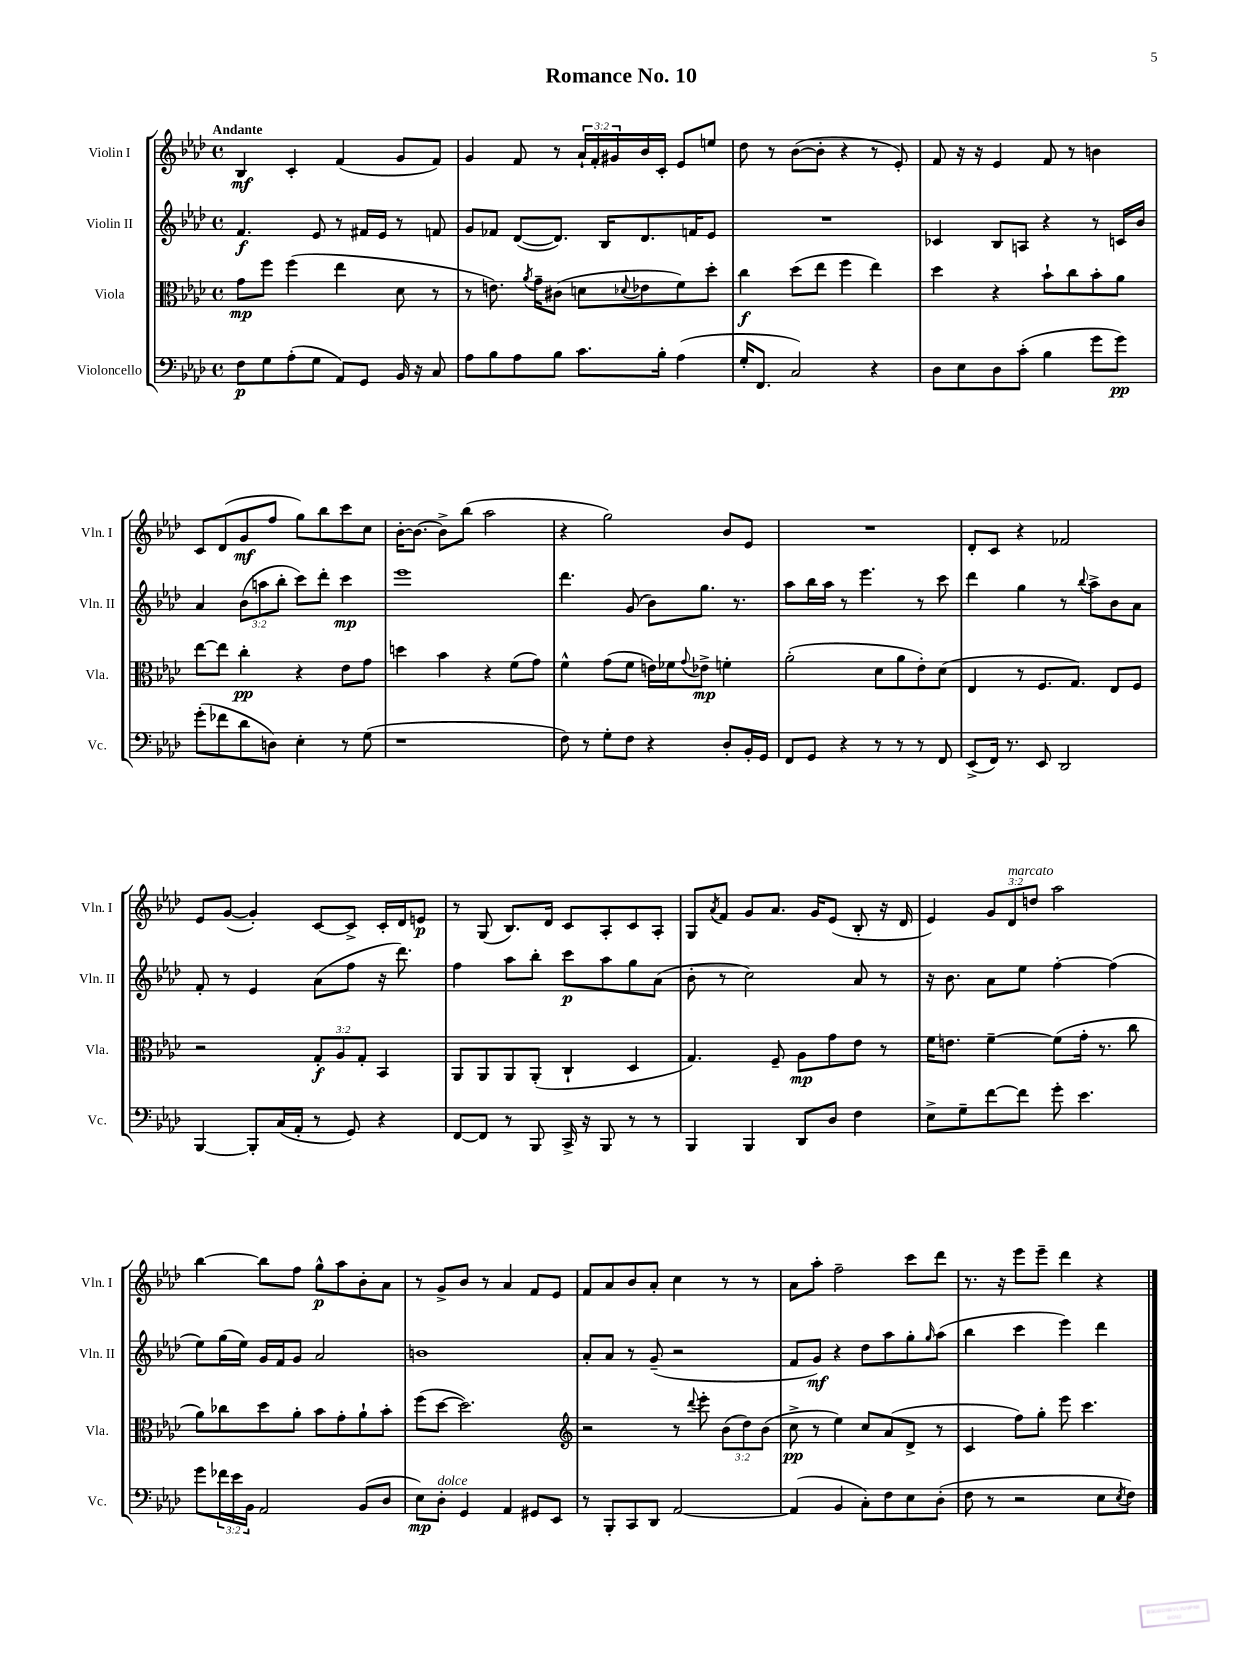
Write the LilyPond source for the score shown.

\header { title = "Romance No. 10" }
<<
\new StaffGroup <<
\new Staff = "s0" \with { instrumentName = "Violin I" shortInstrumentName = "Vln. I" } {
    \clef treble \key aes \major \defaultTimeSignature \time 4/4 \override Staff.TupletNumber.text = #tuplet-number::calc-fraction-text \tempo "Andante"
    bes4\mf c'4-. f'4( g'8 f'8) |
    g'4 f'8 r8 \tuplet 3/2 { aes'16-! f'16-. gis'16 } bes'16 c'16-. ees'8 e''8 |
    des''8 r8 bes'8~( bes'8-. r4 r8 ees'8-.) |
    f'8 r16 r16 ees'4 f'8 r8 b'4 |
    c'8 des'8( g'8\mf f''8 g''8) bes''8 c'''8 c''8 |
    bes'16~-. bes'8.~ bes'8-> bes''8( aes''2 |
    r4 g''2) bes'8 ees'8 |
    R1 |
    des'8-. c'8 r4 fes'2 |
    ees'8 g'8~( g'4-.) c'8~ c'8-> c'16-. des'16 e'8\p |
    r8 g8( bes8.) des'16 c'8 aes8-. c'8 aes8-. |
    g8 \acciaccatura { aes'8 } f'8 g'8 aes'8. g'16 ees'8( bes8-. r16 des'16 |
    ees'4) \tuplet 3/2 { g'8 des'8^\markup { \italic "marcato" } d''8 } aes''2 |
    bes''4~ bes''8 f''8 g''8-^\p aes''8 bes'8-. aes'8 |
    r8 g'8-> bes'8 r8 aes'4 f'8 ees'8 |
    f'8 aes'8 bes'8 aes'8-. c''4 r8 r8 |
    aes'8 aes''8-. f''2-- c'''8 des'''8 |
    r8. r16 ees'''8 ees'''8-- des'''4 r4 \bar "|." |
}
\new Staff = "s1" \with { instrumentName = "Violin II" shortInstrumentName = "Vln. II" } {
    \clef treble \key aes \major \defaultTimeSignature \time 4/4 \override Staff.TupletNumber.text = #tuplet-number::calc-fraction-text
    f'4.\f ees'8 r8 fis'16 ees'16 r8 f'8 |
    g'8 fes'8 des'8~( des'8.) bes16 des'8. f'16 ees'8 |
    R1 |
    ces'4 bes8 a8 r4 r8 c'16 bes'16 |
    aes'4 \tuplet 3/2 { bes'8( a''8 bes''8-. } c'''8) des'''8-. c'''4\mp |
    ees'''1 |
    des'''4. g'8( bes'8) g''8. r8. |
    aes''8 bes''16 aes''16 r8 ees'''4. r8 c'''8 |
    des'''4 g''4 r8 \appoggiatura { bes''8 } aes''8-> bes'8 aes'8 |
    f'8-. r8 ees'4 aes'8( f''8 r16 des'''8.) |
    f''4 aes''8 bes''8-. c'''8\p aes''8 g''8 aes'8( |
    bes'8-. r8 c''2) aes'8 r8 |
    r16 bes'8. aes'8 ees''8 f''4~-. f''4( |
    ees''8) g''16( ees''16) g'16 f'16 g'8 aes'2 |
    b'1 |
    aes'8-. aes'8 r8 g'8--( r2 |
    f'8 g'8\mf) r4 des''8 aes''8 g''8-. \grace { g''16 } aes''8( |
    bes''4 c'''4 ees'''4) des'''4 \bar "|." |
}
\new Staff = "s2" \with { instrumentName = "Viola" shortInstrumentName = "Vla." } {
    \clef alto \key aes \major \defaultTimeSignature \time 4/4 \override Staff.TupletNumber.text = #tuplet-number::calc-fraction-text
    g'8\mp f''8 f''4( ees''4 des'8 r8 |
    r8 e'8.) \acciaccatura { aes'8 } g'16-- cis'8( d'8 \appoggiatura { des'8 } ees'8 f'8) des''8-. |
    c''4\f des''8( ees''8 f''4 ees''4) |
    des''4 r4 bes'8-! c''8 bes'8-. aes'8 |
    ees''8~ ees''8 c''4-.\pp r4 ees'8 g'8 |
    d''4 bes'4 r4 f'8( g'8) |
    f'4-^ g'8( f'8 e'16) fes'16 \appoggiatura { g'8 } ees'8->\mp f'4-. |
    aes'2-.( des'8 aes'8 ees'8-.) des'8( |
    ees4 r8 f8. g8.) ees8 f8 |
    r2 \tuplet 3/2 { g8-.\f aes8 g8-. } bes,4 |
    aes,8 aes,8 aes,8 aes,8-.( c4-! des4 |
    g4.) f8-- aes8\mp g'8 ees'8 r8 |
    f'16 e'8. f'4~-- f'8( g'16-. r8. c''8 |
    aes'8) ces''8 des''8 aes'8-. bes'8 g'8-. aes'8-! bes'8-. |
    f''8( des''8~ des''2.) |
    \clef treble r2 r8 \appoggiatura { des'''8 } ees'''8-. \tuplet 3/2 { bes'8( des''8) bes'8( } |
    c''8->\pp r8 ees''4) c''8 aes'8( des'8-> r8 |
    c'4 f''8) g''8-. ees'''8 c'''4. \bar "|." |
}
\new Staff = "s3" \with { instrumentName = "Violoncello" shortInstrumentName = "Vc." } {
    \clef bass \key aes \major \defaultTimeSignature \time 4/4 \override Staff.TupletNumber.text = #tuplet-number::calc-fraction-text
    f8\p g8 aes8-.( g8 aes,8) g,8 bes,16 r16 c8 |
    aes8 bes8 aes8 bes8 c'8. bes16-. aes4( |
    g16-. f,8. c2) r4 |
    des8 ees8 des8 c'8-.( bes4 g'8 g'8\pp) |
    g'8-.( fes'8 des'8 d8) ees4-. r8 g8( |
    r1 |
    f8) r8 g8-. f8 r4 des8-. bes,16-. g,16 |
    f,8 g,8 r4 r8 r8 r8 f,8 |
    ees,8->( f,16) r8. ees,8 des,2 |
    bes,,4~ bes,,8-. c16( aes,16-. r8 g,8) r4 |
    f,8~ f,8 r8 bes,,8 c,16-> r16 bes,,8 r8 r8 |
    bes,,4 bes,,4 des,8 des8 f4 |
    ees8-> g8-- f'8~ f'8 g'8-. ees'4. |
    g'8 \tuplet 3/2 { fes'16 ees'16 bes,16 } aes,2 bes,8( des8 |
    ees8\mp) des8-.^\markup { \italic "dolce" } g,4 aes,4 gis,8 ees,8 |
    r8 bes,,8-. c,8 des,8 aes,2~ |
    aes,4( bes,4 c8-.) f8 ees8 des8-.( |
    f8 r8 r2 ees8 \acciaccatura { ees8 } f8) \bar "|." |
}
>>
>>
\layout { \context { \Score \remove "Bar_number_engraver" } }
